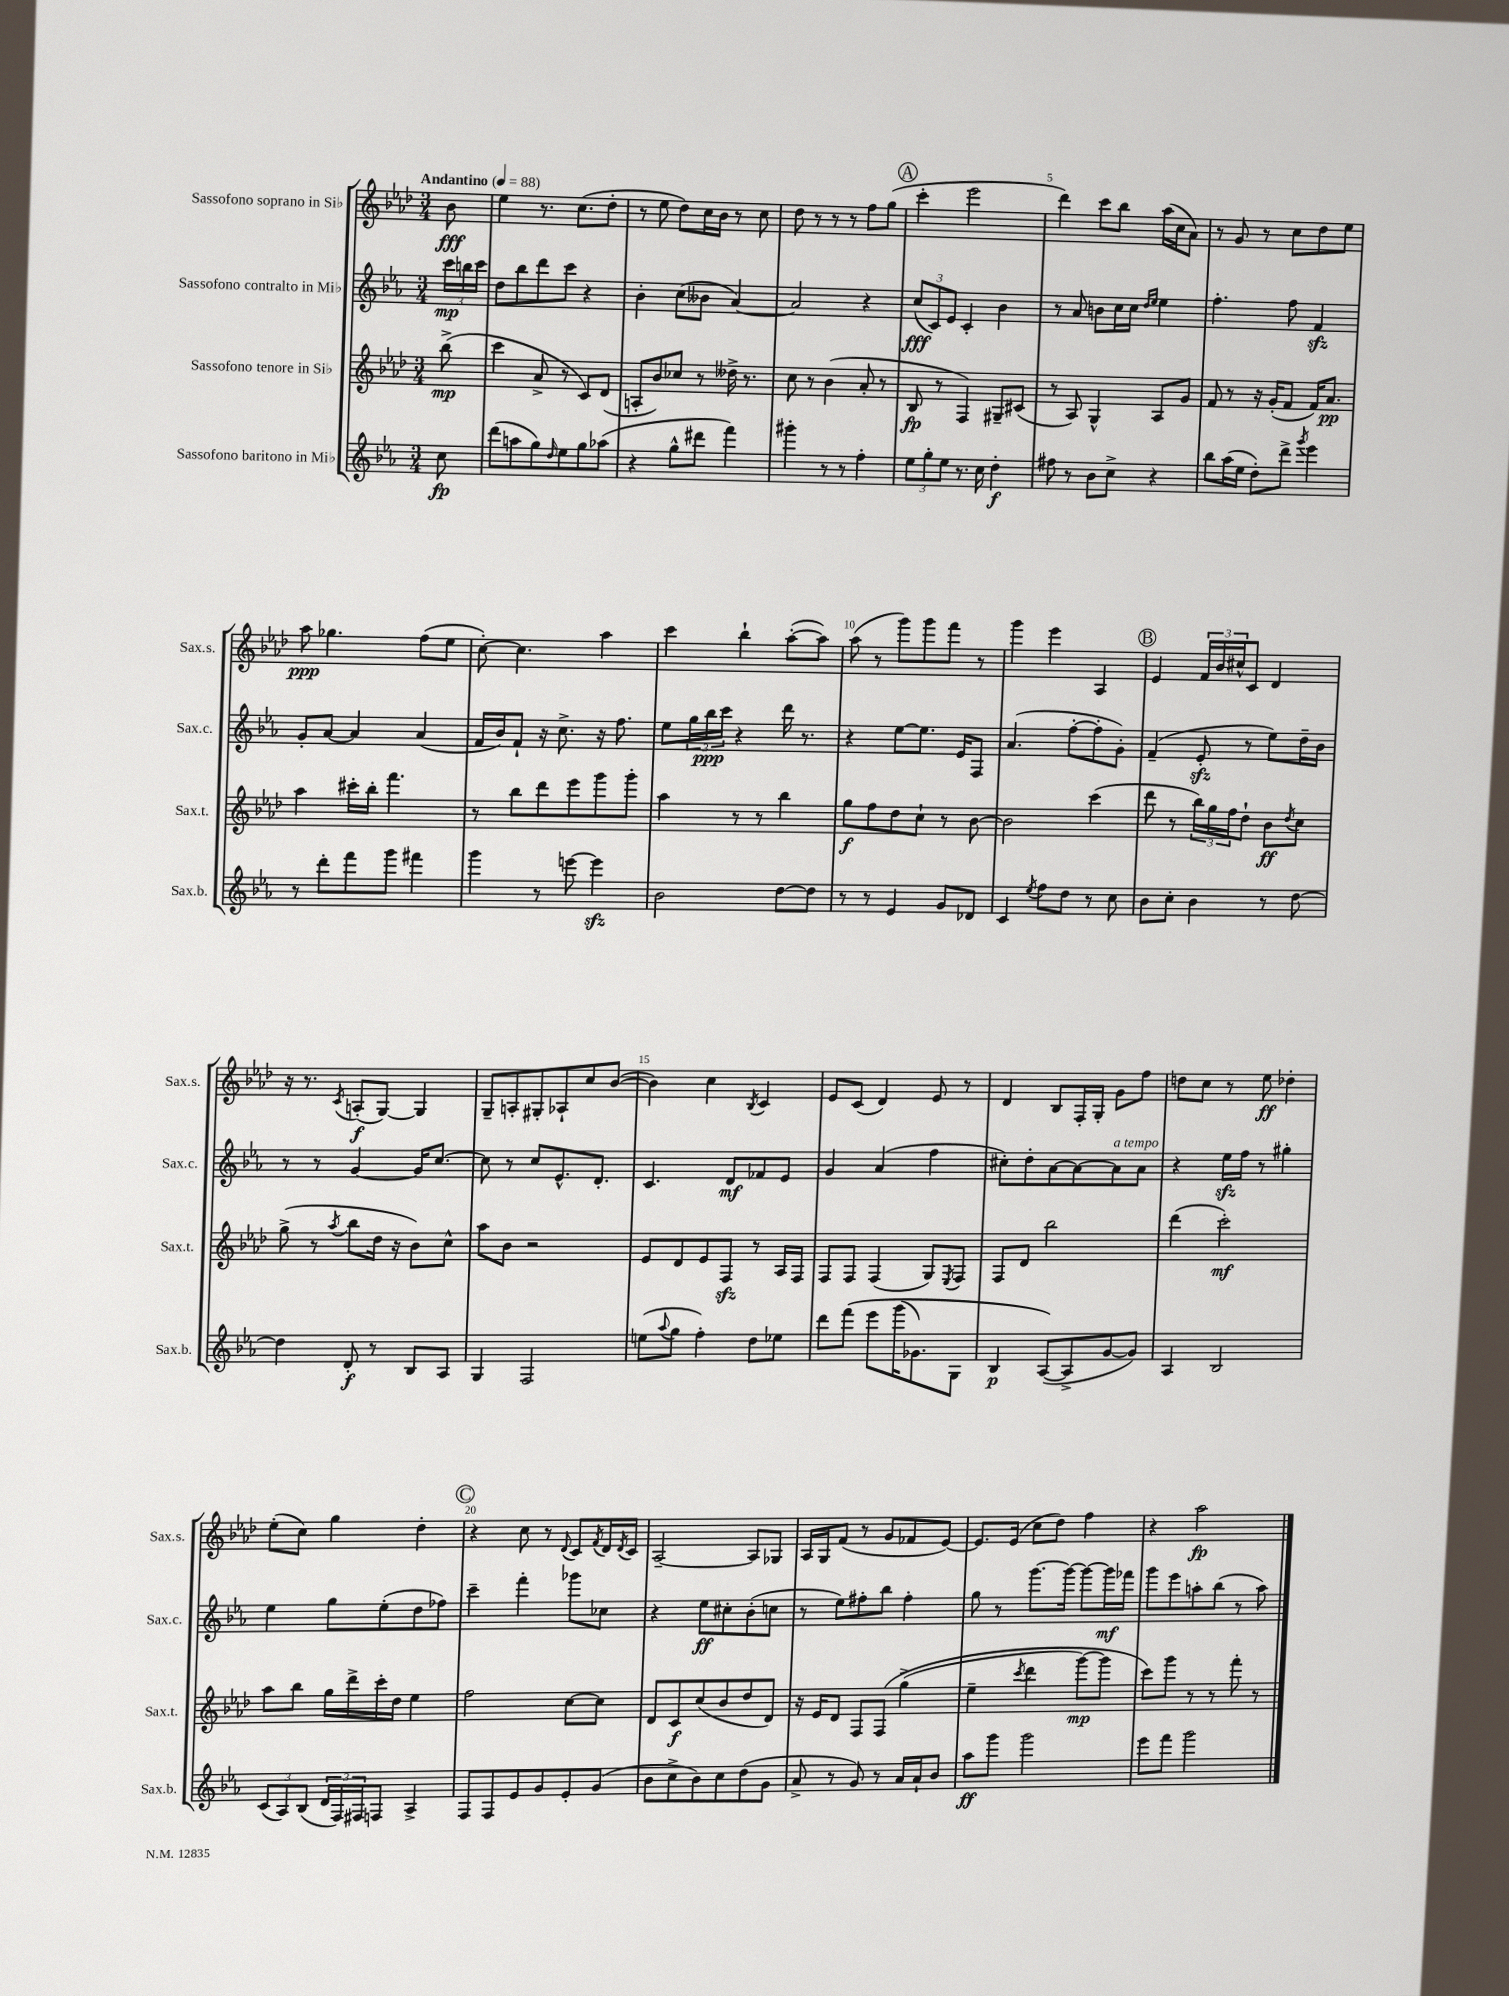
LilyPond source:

<<
\new StaffGroup <<
\new Staff = "s0" \with { instrumentName = "Sassofono soprano in Sib" shortInstrumentName = "Sax.s." } {
    \clef treble \key aes \major \numericTimeSignature \time 3/4 \partial 8 \tempo "Andantino" 4 = 88
    bes'8\fff |
    ees''4 r8. c''8.( des''8-. |
    r8 ees''8 des''8) c''16 bes'16 r8 c''8 |
    des''8 r8 r8 r8 f''8 g''8( |
    \mark \markup { \circle "A" } c'''4-. ees'''2 |
    des'''4) c'''8 bes''8 aes''16( c''16 aes'8) |
    r8 g'8 r8 c''8 des''8 ees''8 |
    aes''8\ppp ges''4. f''8( ees''8 |
    c''8~-.) c''4. aes''4 |
    c'''4 bes''4-! aes''8~-.( aes''8) |
    aes''8( r8 g'''8) g'''8 f'''8 r8 |
    g'''4 ees'''4 aes4 |
    \mark \markup { \circle "B" } ees'4 \tuplet 3/2 { f'16 bes'16 cis''16-^ } c'8 des'4 |
    r16 r8. \acciaccatura { c'8 } a8-.\f( g8~) g4 |
    g8-- a8-. gis8-. aes8-! c''8 bes'8~( |
    bes'4) c''4 \acciaccatura { bes8 } c'4 |
    ees'8 c'8( des'4) ees'8 r8 |
    des'4 bes8 f16-. g16-. g'8 f''8 |
    d''8 c''8 r8 ees''8\ff des''4-. |
    ees''8-.( c''8) g''4 des''4-. |
    \mark \markup { \circle "C" } r4 c''8 r8 \appoggiatura { des'8 } c'8 \acciaccatura { f'8 } des'16 \acciaccatura { des'8 } c'16 |
    aes2~-- aes8 ges8 |
    aes16 g16 f'8( r8 g'8 fes'8 ees'8~) |
    ees'8. ees'16( c''8 des''8) f''4 |
    r4 aes''2\fp \bar "|." |
}
\new Staff = "s1" \with { instrumentName = "Sassofono contralto in Mib" shortInstrumentName = "Sax.c." } {
    \clef treble \key ees \major \numericTimeSignature \time 3/4 \partial 8
    \tuplet 3/2 { c'''16\mp b''16 c'''16 } |
    d''8 bes''8 d'''8 c'''8 r4 |
    bes'4-. c''8( beses'8 aes'4~) |
    aes'2 r4 |
    \mark \markup { \circle "A" } \tuplet 3/2 { c''8\fff( c'8) ees'8 } c'4-. bes'4 |
    r8 aes'8 b'8 c''16 c''16 \grace { d''16 ees''16 } ees''4 |
    f''4.-. f''8 f'4\sfz |
    g'8-. aes'8~ aes'4 aes'4( |
    f'16 bes'16) f'8-! r16 c''8.-> r16 f''8. |
    ees''8 \tuplet 3/2 { g''16 bes''16\ppp c'''16 } r4 d'''16 r8. |
    r4 ees''8~ ees''8. ees'16 f8 |
    aes'4.( f''8~-. f''8-. g'8-.) |
    \mark \markup { \circle "B" } f'4--( ees'8-.\sfz r8 ees''8) d''16-- bes'16 |
    r8 r8 g'4~ g'16 c''8.~ |
    c''8 r8 c''8 ees'8.-^ d'8.-. |
    c'4. d'8\mf fes'8 ees'8 |
    g'4 aes'4( f''4 |
    cis''8-.) d''8-. aes'8~ aes'8~ aes'8^\markup { \italic "a tempo" } aes'8 |
    r4 ees''16\sfz f''16 r8 gis''4-. |
    ees''4 g''8 ees''8-.( d''8 fes''8) |
    \mark \markup { \circle "C" } c'''4-- f'''4-. ges'''8 ces''8 |
    r4 ees''8\ff cis''8-. bes'8-.( c''8 |
    r8 ees''8) fis''8-. bes''8 fis''4-. |
    g''8 r8 g'''8.~ g'''16~ g'''8~ g'''16\mf fes'''16 |
    g'''8 ees'''8 a''8-. bes''8( r8 a''8) \bar "|." |
}
\new Staff = "s2" \with { instrumentName = "Sassofono tenore in Sib" shortInstrumentName = "Sax.t." } {
    \clef treble \key aes \major \numericTimeSignature \time 3/4 \partial 8
    bes''8->\mp( |
    c'''4 aes'8-> r8 c'8) des'8( |
    a8-. bes'8) ces''8 r8 deses''16-> r8. |
    c''8 r8 bes'4( aes'8-. r8 |
    \mark \markup { \circle "A" } bes8\fp r8 f4) gis8-- cis'8( |
    r8 aes8) g4-^ aes8 g'8 |
    f'8 r8 r16 g'16-.( f'8 f'16) aes'8.\pp |
    aes''4 cis'''16-. bes''16-. f'''4. |
    r8 bes''8 des'''8 ees'''8 g'''8 g'''8-. |
    aes''4 r8 r8 bes''4 |
    g''8\f f''8 des''8 c''8-! r8 bes'8~ |
    bes'2 c'''4( |
    \mark \markup { \circle "B" } des'''8 r8 \tuplet 3/2 { bes''16) g''16 f''16 } des''8-! bes'8\ff \acciaccatura { des''8 } c''8 |
    g''8->( r8 \acciaccatura { aes''8 } bes''8 des''16 r16 bes'8) c''8-^ |
    aes''8 bes'8 r2 |
    ees'8 des'8 ees'8 f8\sfz r8 aes16 f16 |
    f8 f8 f4( g8) \acciaccatura { ees8 } f8 |
    f8 des'8 bes''2 |
    des'''4( c'''2-.\mf) |
    aes''8 bes''8 g''16 des'''16-> c'''16-. des''16 ees''4 |
    \mark \markup { \circle "C" } f''2 c''8~ c''8 |
    des'8 c'8\f c''8( bes'8 des''8 des'8) |
    r16 ees'16 des'8 f8 f8\( g''4->( |
    ees''4-- \acciaccatura { c'''8 } des'''4 g'''8~\mp) g'''8 |
    c'''8\) g'''8 r8 r8 f'''8-. r8 \bar "|." |
}
\new Staff = "s3" \with { instrumentName = "Sassofono baritono in Mib" shortInstrumentName = "Sax.b." } {
    \clef treble \key ees \major \numericTimeSignature \time 3/4 \partial 8
    c''8\fp |
    d'''8( a''8 g''8) \grace { d''16 } ees''8 g''8 aes''8( |
    r4 g''8-^ dis'''8 f'''4) |
    gis'''4-. r8 r8 f''4-. |
    \mark \markup { \circle "A" } \tuplet 3/2 { ees''8 g''8-. ees''8 } r8. c''16 d''4-.\f |
    fis''8 r8 bes'8 c''8-> r4 |
    bes''8 aes''16( ees''16 d''8-.) d'''8-> \acciaccatura { g'''8 } ees'''4 |
    r8 d'''8-. f'''8 g'''8 fis'''4 |
    g'''4 r8 e'''8~ e'''4\sfz |
    bes'2 d''8~ d''8 |
    r8 r8 ees'4 g'8 des'8 |
    c'4 \acciaccatura { ees''8 } f''8 d''8 r8 c''8 |
    \mark \markup { \circle "B" } bes'8 c''8-. bes'4 r8 d''8~ |
    d''4 d'8-.\f r8 bes8 aes8 |
    g4 f2 |
    e''8( \appoggiatura { aes''8 } g''8 f''4-.) d''8 ees''8 |
    d'''8 f'''8\( ees'''8 g'''16( ges'8.) g8 |
    bes4\p aes8~(\) aes8-> g'8~ g'8) |
    aes4 bes2 |
    \tuplet 3/2 { c'8( aes8) bes8( } \tuplet 3/2 { d'16 f16) fis16 } f8 aes4-> |
    \mark \markup { \circle "C" } f8 f8 ees'8 g'8 ees'8-. g'8( |
    bes'8 c''8-> bes'8) c''8 d''8( g'8 |
    aes'8-> r8 g'8) r8 aes'16 aes'16-! bes'8 |
    aes''8\ff g'''8 g'''2 |
    ees'''8 f'''8 g'''2 \bar "|." |
}
>>
>>
\layout { \context { \Score \override BarNumber.break-visibility = ##(#f #t #t) barNumberVisibility = #(every-nth-bar-number-visible 5) } }
